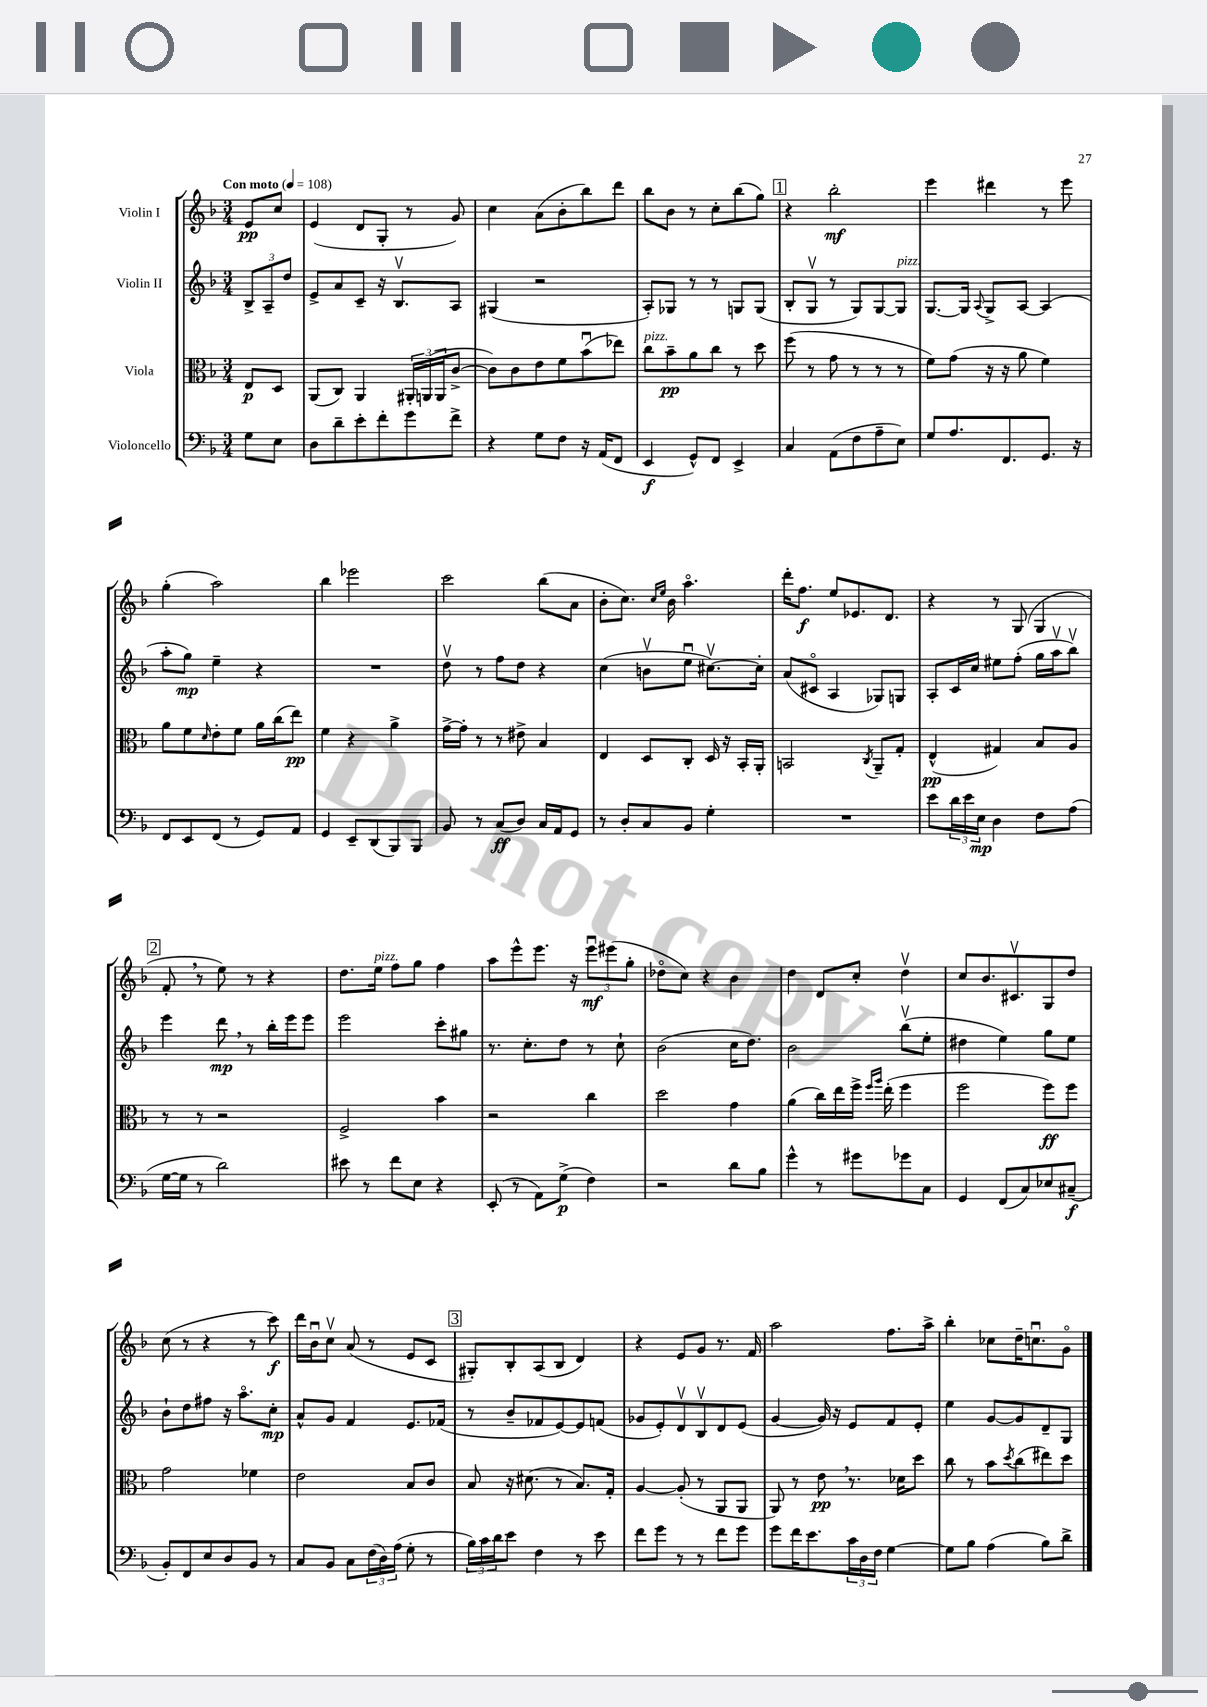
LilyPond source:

<<
\new StaffGroup <<
\new Staff = "s0" \with { instrumentName = "Violin I" } {
    \clef treble \key f \major \numericTimeSignature \time 3/4 \partial 4 \tempo "Con moto" 4 = 108
    e'8\pp c''8 |
    e'4( d'8 g8-. r8 g'8) |
    c''4 a'8( bes'8-. bes''8) d'''8 |
    bes''8 bes'8 r8 c''8-. bes''8( g''8) |
    \mark \markup { \box "1" } r4 bes''2-.\mf |
    e'''4 dis'''4 r8 e'''8 |
    g''4-.( a''2) |
    bes''4 ees'''2 |
    c'''2 bes''8( a'8 |
    bes'8-. c''8.) \grace { c''16 e''16 } bes'16 a''4.\flageolet |
    d'''16-. f''8.\f e''8 ees'8. d'8. |
    r4 r8 g8( g4 |
    \mark \markup { \box "2" } f'8-. \breathe r8 e''8) r8 r4 |
    d''8. e''16^\markup { \italic "pizz." } f''8 g''8 f''4 |
    a''8 e'''8-^ e'''8. r16 \tuplet 3/2 { e'''8\downbow\mf eis'''8( g''8-. } |
    des''8\flageolet c''8) r4 bes'4 |
    d''4 d'8 c''8-. d''4\upbow |
    c''8 bes'8. cis'8.\upbow g8 d''8 |
    c''8( r8 r4 r8 c'''8\f) |
    d'''16 bes'16\downbow c''8\upbow a'8( r8 e'8 c'8 |
    \mark \markup { \box "3" } gis8-.) bes8-. a8( bes8 d'4) |
    r4 e'8 g'8 r8. f'16 |
    a''2 f''8. a''16-> |
    bes''4-. ces''8 d''16-- c''8.\downbow g'8\flageolet \bar "|." |
}
\new Staff = "s1" \with { instrumentName = "Violin II" } {
    \clef treble \key f \major \numericTimeSignature \time 3/4 \partial 4
    \tuplet 3/2 { bes8-> a8-- d''8 } |
    e'8-> a'8 c'8-- r16 bes8.\upbow a8 |
    gis4( r2 |
    a8-.) ges8 r8 r8 g8 g8( |
    \mark \markup { \box "1" } bes8-. g8\upbow r8 g8) g8~ g8^\markup { \italic "pizz." } |
    g8.~ g16 \appoggiatura { a8 } g8-> a8~ a4( |
    a''8-. g''8\mp) e''4-- r4 |
    R2. |
    d''8\upbow r8 f''8 d''8 r4 |
    c''4( b'8\upbow e''8\downbow cis''8.~\upbow) cis''16-. |
    a'8( cis'8\flageolet a4 ges8) g8 |
    a8-. c'16 c''16 eis''8 f''8-.( g''16 a''16\upbow bes''8\upbow) |
    \mark \markup { \box "2" } e'''4 d'''8\mp \breathe r8 bes''16-. e'''16 e'''8 |
    e'''2 c'''8-. gis''8 |
    r8. c''8.-. d''8 r8 c''8-! |
    bes'2( c''16 d''8.) |
    bes'2 bes''8\upbow( e''8-. |
    dis''4 e''4) g''8 e''8 |
    bes'8-! d''8 fis''8 r16 a''8.\flageolet c''8-.\mp |
    a'8-^ g'8 f'4 e'8. fes'16( |
    \mark \markup { \box "3" } r8 bes'8-- fes'8 e'8~) e'8 f'8( |
    ges'8 e'8-.) d'8\upbow bes8\upbow d'8 e'8( |
    g'4~ g'16) r16 e'8 f'8 e'8-. |
    e''4 g'8~ g'8 d'8-- g8 \bar "|." |
}
\new Staff = "s2" \with { instrumentName = "Viola" } {
    \clef alto \key f \major \numericTimeSignature \time 3/4 \partial 4
    e8\p d8 |
    a,8( c8) a,4 \tuplet 3/2 { ais,16-. a,16( a,16 } c'8~-> |
    c'8) c'8 e'8 f'8 bes'8\downbow( ees''8) |
    c''8^\markup { \italic "pizz." } bes'8--\pp a'8 c''8 r8 d''8 |
    \mark \markup { \box "1" } f''8( r8 g'8 r8 r8 r8 |
    f'8) g'8( r16 r16 a'8 f'4) |
    a'8 f'8 \grace { d'16 } e'8-. f'8 a'16 c''16( e''8\pp) |
    f'4 r4 a'4-> |
    g'16~-> g'16-. r8 r8 eis'8-> bes4 |
    e4 d8 c8-. d16 r16 bes,16-. a,16-. |
    b,2 \acciaccatura { c8 } a,8-- g8-. |
    e4-^\pp( gis4) bes8 a8 |
    \mark \markup { \box "2" } r8 r8 r2 |
    f2-> bes'4 |
    r2 c''4 |
    d''2 g'4 |
    a'4( c''16) e''16 f''16-> \grace { f''16 a''16 } e''16-.( f''4 |
    f''2 f''8\ff) f''8 |
    g'2 fes'4 |
    e'2 bes8 c'8 |
    \mark \markup { \box "3" } bes8 r16 dis'8.( r8 bes8.) g16-. |
    a4~ a8-.( r8 a,8 a,8 |
    a,8) r8 e'8\pp \breathe r8. des'16 d''8 |
    c''8 r8 bes'8 \acciaccatura { d''8 } c''8( eis''8) d''8 \bar "|." |
}
\new Staff = "s3" \with { instrumentName = "Violoncello" } {
    \clef bass \key f \major \numericTimeSignature \time 3/4 \partial 4
    g8 e8 |
    d8 d'8-- e'8-. f'8-. g'8 f'8-> |
    r4 g8 f8 r16 a,16( f,8 |
    e,4\f g,8-^) f,8 e,4-> |
    \mark \markup { \box "1" } c4 a,8( f8 a8-- e8) |
    g8 a8. f,8. g,8. r16 |
    f,8 e,8 f,8( r8 g,8) a,8 |
    g,4 e,8-- d,8( bes,,8) bes,,8 |
    bes,8 r8 c8\ff( d8) c16 a,16 g,8 |
    r8 d8-. c8 bes,8 g4-. |
    R2. |
    e'8 \tuplet 3/2 { d'16 e'16 e16\mp } d4 f8 a8( |
    \mark \markup { \box "2" } g16~ g16 r8 d'2) |
    eis'8 r8 f'8 e8 r4 |
    e,8-.( r8 a,8) g8->\p( f4) |
    r2 d'8 bes8 |
    g'4-^ r8 gis'8 ges'8 c8 |
    g,4 f,8( c8) ees8 cis8--\f( |
    bes,8-.) f,8 e8 d8 bes,8 r8 |
    c8 bes,8 c8 \tuplet 3/2 { f16( d16) a16( } g8-. r8 |
    \mark \markup { \box "3" } \tuplet 3/2 { bes16) c'16 d'16 } e'8 f4 r8 e'8 |
    f'8 g'8 r8 r8 f'8 g'8 |
    g'8 f'16 e'8. \tuplet 3/2 { c'16 d16 f16 } g4~ |
    g8 bes8 a4( bes8) d'8-> \bar "|." |
}
>>
>>
\layout { \context { \Score \remove "Bar_number_engraver" } }
